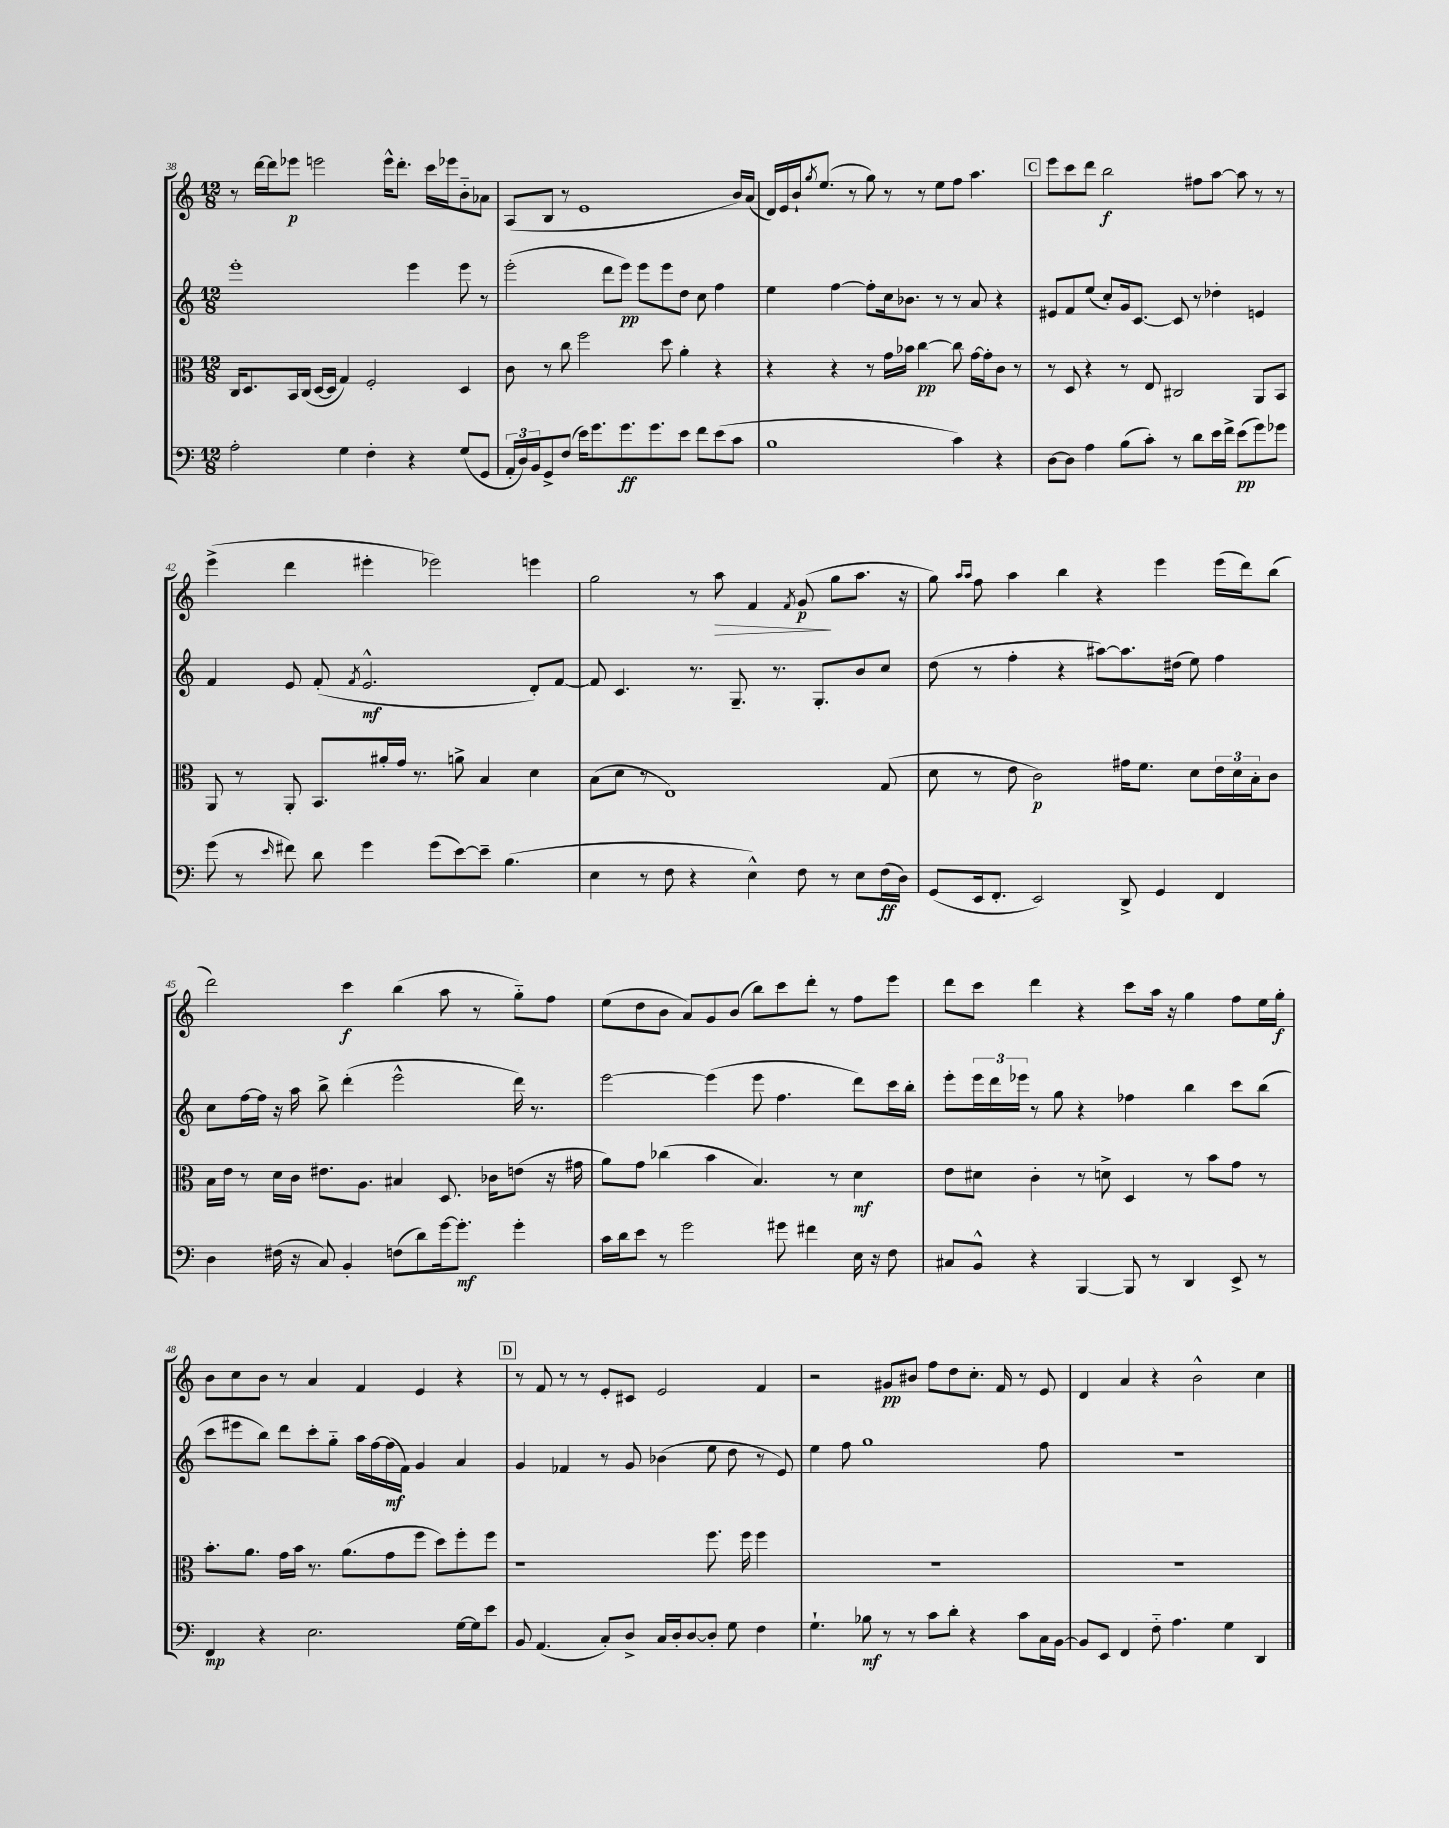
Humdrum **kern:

**kern	**kern	**kern	**kern
*staff4	*staff3	*staff2	*staff1
*clefF4	*clefC3	*clefG2	*clefG2
*k[]	*k[]	*k[]	*k[]
*M12/8	*M12/8	*M12/8	*M12/8
2A'	16C	1eee'	8r
.	8.D	.	.
.	.	.	[16ddd
.	.	.	16ddd]
.	16BB	.	8eee-
.	(16C	.	.
.	[16D	.	2eee
.	16D]	.	.
4G	4G)	.	.
4F'	2F'	.	.
.	.	.	16eee^^
.	.	.	8.ddd'
4r	.	4eee	.
.	.	.	16ccc
.	.	.	16eee-
(8G	4D	8eee	8b'~
8GG	.	8r	8a-
=	=	=	=
24AA'	8c	(2eee'	(8A
24D)	.	.	.
24BB	.	.	.
8GG^	8r	.	8B
(8F	8cc	.	8r
16e)	2ff	.	1e
8.g	.	.	.
.	.	8ddd	.
8.g	.	8eee)	.
.	.	8eee	.
8.g	.	.	.
.	8dd	8eee	.
8e	4a'	8dd	.
8f	.	8cc	.
(8e	4r	4ff	.
8c	.	.	16b)
.	.	.	(16a
=	=	=	=
1B	4r	4ee	16d)
.	.	.	16e
.	.	.	16b`
.	.	.	8qgg
.	.	.	(8.ee
.	4r	[4ff	.
.	.	.	8r
.	8r	8ff']	8gg)
.	16g	16cc	8r
.	16b-	8.b-	.
.	[4cc	.	8r
.	.	8r	8ee
4c)	8cc]	8r	8ff
.	[16g	8a	4.aa
.	16g']	.	.
4r	8c	4r	.
.	8r	.	.
=	=	=	=
[8D	8r	8e#	8eee
8D]	8D	8f	8ccc
4A	4r	(8ee	8ddd
.	.	8cc')	2bb
(8B	8r	16g	.
.	.	[8.c	.
8c')	8E	.	.
8r	2C#	8c]	.
8d	.	8r	8ff#
16e	.	4dd-'	[8aa
16f^	.	.	.
(8e	.	.	8aa]
8g)	8AA	4e	8r
8g-	8BB	.	8r
=	=	=	=
(8g	8AA	4f	(4eee^
8r	8r	.	.
16qqe	.	.	.
8f#)	8AA'	8e	4ddd
8d	8.BB	(8f'	.
.	.	8qf	.
4g	.	2.e^^	4eee#'
.	16a#'	.	.
.	16g	.	.
.	8.r	.	.
(8g	.	.	2eee-)
[8e)	8a^	.	.
8e~]	4B	.	.
(4.B	.	.	.
.	4d	8d')	4eee
.	.	[8f	.
=	=	=	=
4E	(8B	8f]	2gg
.	8d	4.c	.
8r	8r	.	.
8F	1E)	.	.
4r	.	8.r	8r
.	.	.	8aa
.	.	8.G~	.
4E^^)	.	.	4f
.	.	8.r	.
.	.	.	8qf
8F	.	.	(8g
.	.	8.G'	.
8r	.	.	8gg
8E	.	8b	8.aa
(16F	(8G	8cc	.
16D)	.	.	16r
=	=	=	=
(8GG	8d	(8dd	8gg)
.	.	.	16qqaa
.	.	.	16qqaa
16EE	8r	8r	8ff
8.FF'	.	.	.
.	8e	4ff'	4aa
2EE)	2c)	.	.
.	.	4r	4bb
.	.	[8aa#)	4r
8DD^	16g#	8.aa#]	.
.	8.f	.	.
4GG	.	.	4eee
.	.	(16dd#	.
.	8d	8ee)	.
4FF	24e	4ff	(16eee
.	24d	.	.
.	.	.	16ddd)
.	24B'	.	.
.	8c	.	(8bb
=	=	=	=
4D	16B	8cc	2ddd)
.	16e	.	.
.	8r	[16ff	.
.	.	16ff]	.
(16F#	16d	16r	.
16r	16c	16aa	.
8C)	8.e#	8bb^	.
4BB'	.	(4ddd'	4ccc
.	8.A	.	.
(8F	4B#	2eee^^	(4bb
8d)	.	.	.
[16g	8.D	.	8aa
8.g']	.	.	.
.	.	.	8r
.	16c-	.	.
4g'	(8e	16ddd)	8gg'~)
.	.	8.r	.
.	16r	.	8ff
.	16g#	.	.
=	=	=	=
16c	8a)	[2eee	(8ee
16d	.	.	.
8e	8g	.	8dd
8r	(4cc-	.	8b
2g	.	.	8a)
.	4b	(4eee]	8g
.	.	.	(8b
.	4.B)	8eee	8bb)
8g#	.	4.ff	8ccc
4f#	.	.	8ddd'
.	8r	.	8r
16E	4d	8ddd)	8ff
16r	.	.	.
8F	.	16ccc	8eee
.	.	16bb'	.
=	=	=	=
8C#	8e	8eee'	8ddd
8BB^^	8d#	24eee	8ccc
.	.	24ddd	.
.	.	24eee-	.
4r	4c'	8r	4ddd
.	.	8gg	.
[4BBB	8r	4r	4r
.	8d^	.	.
8BBB]	4D	4ff-	8ccc
8r	.	.	16aa
.	.	.	16r
4DD	8r	4bb	4gg
.	8b	.	.
8EE^	8g	8ccc	8ff
8r	8r	(8bb	16ee
.	.	.	16gg'
=	=	=	=
4FF	8.b'	8ccc	8b
.	.	8eee#	8cc
.	8.a	.	.
4r	.	8bb)	8b
.	16g	8ddd	8r
.	16b	.	.
2.E	8.r	8ccc'	4a
.	.	8gg'~	.
.	(8.a	.	.
.	.	16aa	4f
.	.	[16ff	.
.	8g	(16ff]	.
.	.	16f)	.
.	8ff	4g	4e
.	8dd)	.	.
[16G	8ff'	4a	4r
16G]	.	.	.
8e	8ff	.	.
=	=	=	=
8BB	1r	4g	8r
(4.AA	.	.	8f
.	.	4f-	8r
.	.	.	8r
8C')	.	8r	8e'
8D^	.	8g	8c#
16C	.	(4b-	2e
16D'	.	.	.
[8D	.	.	.
8D']	8.ff	8ee	.
8G	.	8dd	.
.	16ff	.	.
4F	4ff	8r	4f
.	.	8e)	.
=	=	=	=
4.G`	1.r	4ee	2r
.	.	8ff	.
8B-	.	1gg	.
8r	.	.	8g#
8r	.	.	8b#
8c	.	.	8ff
8d'	.	.	8dd
4r	.	.	8.cc'
.	.	.	16f
8c	.	.	8r
16C	.	8ff	8e
[16BB	.	.	.
=	=	=	=
8BB]	1.r	1.r	4d
8EE	.	.	.
4FF	.	.	4a
8F'~	.	.	4r
4.A	.	.	.
.	.	.	2b^^
4G	.	.	.
4DD	.	.	4cc
==	==	==	==
*-	*-	*-	*-
